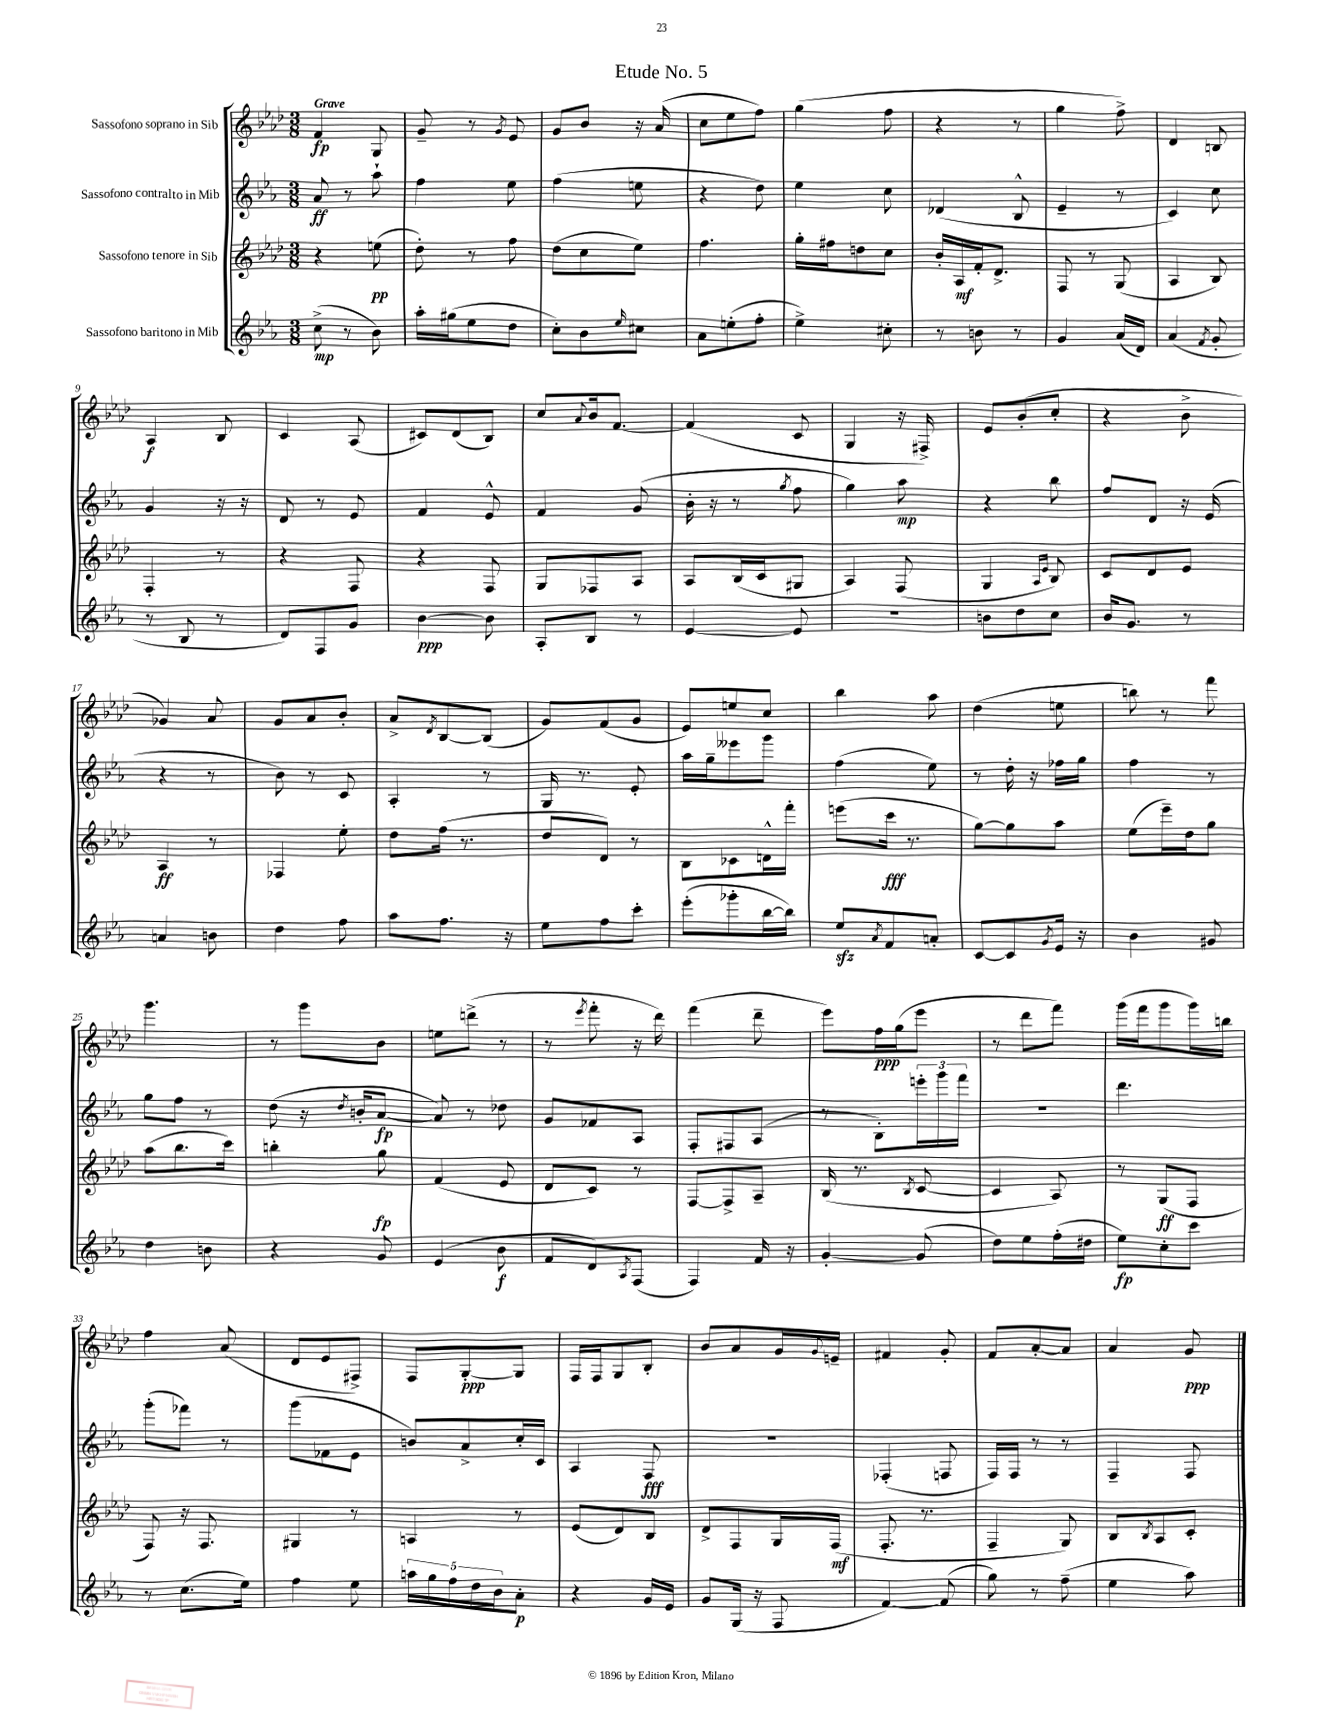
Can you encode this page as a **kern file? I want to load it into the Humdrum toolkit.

**kern	**kern	**kern	**kern
*staff4	*staff3	*staff2	*staff1
*clefG2	*clefG2	*clefG2	*clefG2
*k[b-e-a-]	*k[b-e-a-d-]	*k[b-e-a-]	*k[b-e-a-d-]
*M3/8	*M3/8	*M3/8	*M3/8
(8cc^	4r	8a-	4f
8r	.	8r	.
8b-)	(8ee	8aa-`	8G
=	=	=	=
16aa-'	8dd-')	4ff	8g~
(16gg#	.	.	.
8ee-	8r	.	8r
.	.	.	8qg
8dd	8ff	8ee-	8e-
=	=	=	=
8cc')	(8dd-	(4ff	8g
8b-	8cc	.	8b-
16qqee-	.	.	.
8cc#	8ee-)	8ee	16r
.	.	.	(16a-
=	=	=	=
8a-	4.ff	4r	8cc
(8ee'	.	.	8ee-
8ff'	.	8dd)	8ff)
=	=	=	=
4ee-^)	16gg'	4ee-	(4gg
.	16ff#	.	.
.	8dd	.	.
8cc#'	8cc	8cc	8ff
=	=	=	=
8r	16b-'	(4d-	4r
.	16A-	.	.
8b	16f'	.	.
.	8.d-^	.	.
8r	.	8B-^^	8r
=	=	=	=
4g	8F	4e-~	4gg
.	8r	.	.
(16a-	(8G	8r	8ff^)
16d)	.	.	.
=	=	=	=
(4a-	4A-	4c)	4d-
8qf	.	.	.
8g'	8B-)	8cc	8B
=	=	=	=
8r	4F'	4g	4A-
8B-	.	.	.
8r	8r	16r	8B-
.	.	16r	.
=	=	=	=
8d)	4r	8d	4c
8F	.	8r	.
8g	8F	8e-	(8A-
=	=	=	=
[4b-	4r	4f	8c#)
.	.	.	(8d-
8b-]	8F	8e-^^	8B-)
=	=	=	=
8A-'	8G	4f	8cc
.	.	.	8qqa-
8B-	8F-	.	16b-
.	.	.	[8.f
8r	8A-	(8g	.
=	=	=	=
[4e-	8A-	16b-'	(4f]
.	.	16r	.
.	(16B-	8r	.
.	16c	.	.
.	.	8qgg	.
8e-]	8G#	8ff	8c
=	=	=	=
4.r	4A-)	4gg)	4G
.	(8F	8aa-	16r
.	.	.	16F#^)
=	=	=	=
8b	4G	4r	8e-
8dd	.	.	(8b-'
.	16qqA-	.	.
.	16qqe-	.	.
8cc	8B-)	8bb-	8cc'
=	=	=	=
16b-	8c	8ff	4r
8.g	.	.	.
.	8d-	8d	.
8r	8e-	16r	8b-^
.	.	(16e-	.
=	=	=	=
4a	4A-	4r	4g-)
8b	8r	8r	8a-
=	=	=	=
4dd	4F-	8b-)	8g
.	.	8r	8a-
8ff	8ee-'	8c	8b-'
=	=	=	=
8aa-	8dd-	4A-'	8a-^
.	.	.	8qd-
8.ff	(16ff	.	[8B-
.	8.r	.	.
.	.	8r	(8B-]
16r	.	.	.
=	=	=	=
8ee-	8dd-	16G	8g)
.	.	8.r	.
8ff	8d-)	.	(8f
8ccc'	8r	8e-'	8g
=	=	=	=
(8eee-'	8B-	16aa-	8e-)
.	.	16gg~	.
8ggg-'	8c-	8eee--	8ee
[16bb-	16d^^	8ggg	8cc
16bb-])	16fff'	.	.
=	=	=	=
8ee-	(8eee	(4ff	4bb-
8qa-	.	.	.
8f	16ccc	.	.
.	8.r	.	.
8a'	.	8ee-)	8aa-
=	=	=	=
[8c	[8gg)	8r	(4dd-
8c]	8gg]	16dd'	.
.	.	16r	.
8qg	.	.	.
16e-	8aa-	16ff-	8ee
16r	.	16gg	.
=	=	=	=
4b-	(8ee-	4ff	8bb)
.	16eee-~)	.	8r
.	16dd-	.	.
8g#	8gg	8r	8fff
=	=	=	=
4dd	(8aa-	8gg	4.ggg
.	8.bb-	8ff	.
8b	.	8r	.
.	16ccc)	.	.
=	=	=	=
4r	4bb'	(8dd	8r
.	.	16r	8ggg
.	.	8qdd	.
.	.	16b'	.
8g	8gg	[8a-	8b-
=	=	=	=
(4e-	(4f	8a-])	8ee
.	.	8r	(8ddd^
8b-	8e-	8dd-	8r
=	=	=	=
8f	8d-	8g	8r
.	.	.	8qeee-
8d)	8c)	8f-	8fff'
8qA-	.	.	.
(8F	8r	8A-	16r
.	.	.	16ddd-)
=	=	=	=
4F)	[8F	8F'	(4fff
.	8F^]	8F#	.
16f	8A-~	(8A-	8ddd-~
16r	.	.	.
=	=	=	=
[4g'	(16B-	8r	8eee-)
.	8.r	.	.
.	.	8B-')	16ff
.	.	.	(16gg
.	8qB-	.	.
(8g]	[8c	24eee'	8eee-
.	.	24ggg	.
.	.	24fff	.
=	=	=	=
8dd)	4c]	4.r	8r
8ee-	.	.	8ddd-
(16ff'	8A-)	.	8fff)
16dd#	.	.	.
=	=	=	=
8ee-)	8r	4.ddd	(16ggg
.	.	.	16fff
8cc'	(8G	.	8ggg
8ccc	8F	.	16ggg)
.	.	.	16bb
=	=	=	=
8r	8F)	(8ggg'	4ff
(8.cc	16r	8fff-)	.
.	8.F	.	.
.	.	8r	(8a-
16ee-)	.	.	.
=	=	=	=
4ff	4G#	(8ggg	8d-
.	.	8f-	8e-
8ee-	8r	8e-	8F#^)
=	=	=	=
20aa	4A	8b)	8F
20gg	.	.	.
20ff	.	.	.
.	.	8a-^	[8G'
20dd	.	.	.
20b-	.	.	.
8a-'	8r	16cc'	8G]
.	.	16c	.
=	=	=	=
4r	(8e-	4A-	16F
.	.	.	16F
.	8d-)	.	8G
16g	8B-	8F	8B-'
16e-	.	.	.
=	=	=	=
8g	8d-^	4.r	8b-
(16G	8F	.	8a-
16r	.	.	.
8F	16G	.	16g
.	.	.	8qqg
.	(16F	.	16e~
=	=	=	=
[4f)	8.F'	(4F-'	4f#
.	8.r	.	.
(8f]	.	8F	8g'
=	=	=	=
8gg)	4F~	16F)	8f
.	.	16F	.
8r	.	8r	[8a-'
(8ff~	8G)	8r	8a-]
=	=	=	=
4ee-	8B-	4F~	4a-
.	8qB-	.	.
.	8A-	.	.
8aa-)	8c'	8F	8g
==	==	==	==
*-	*-	*-	*-
